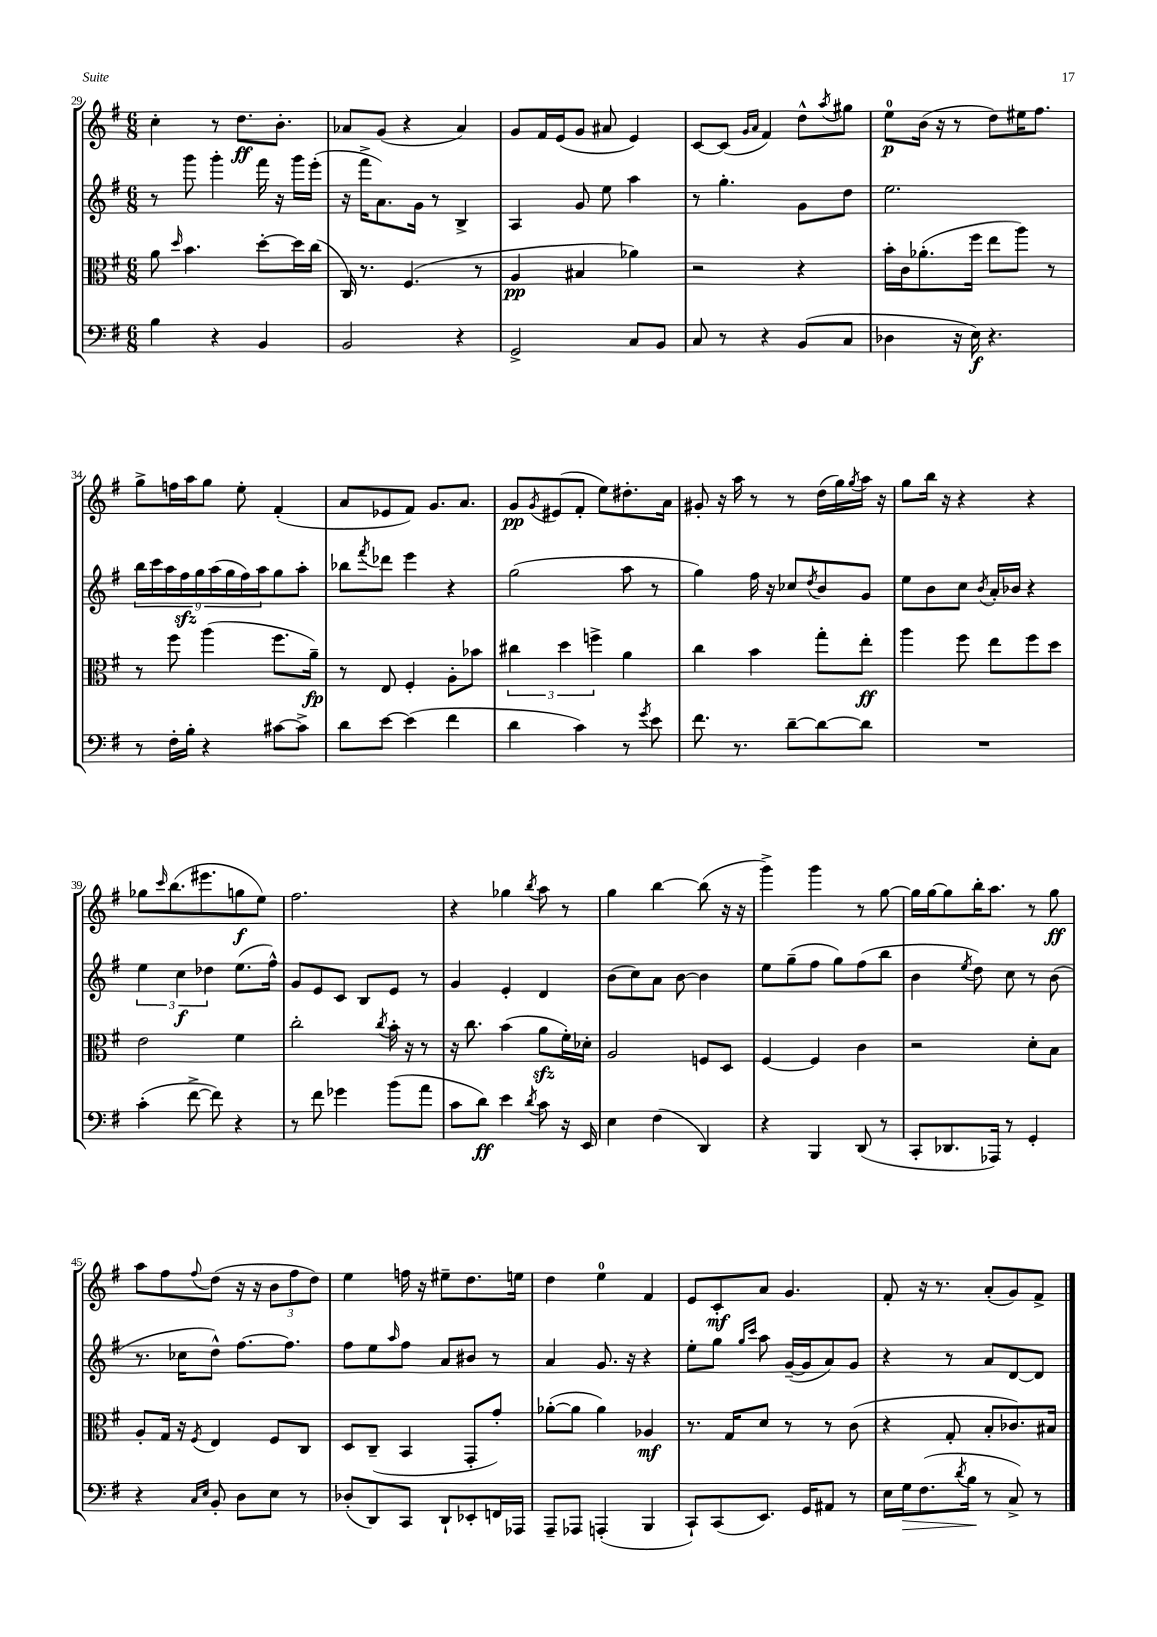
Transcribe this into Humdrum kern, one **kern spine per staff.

**kern	**kern	**kern	**kern
*staff4	*staff3	*staff2	*staff1
*clefF4	*clefC3	*clefG2	*clefG2
*k[f#]	*k[f#]	*k[f#]	*k[f#]
*M6/8	*M6/8	*M6/8	*M6/8
4B	8a	8r	4cc'
.	16qqdd	.	.
.	4.b	8ggg	.
4r	.	4ggg'	8r
.	.	.	8.dd
4BB	[8dd'	16fff#	.
.	.	16r	8.b'
.	16dd]	16ggg	.
.	(16cc	(16eee'	.
=	=	=	=
2BB	16C)	16r	8a-
.	8.r	16fff#^	.
.	.	8.a)	(8g
.	(4.F#	.	4r
.	.	16g	.
.	.	8r	.
4r	.	4B^	4a-)
.	8r	.	.
=	=	=	=
2GG^	4A	4A	8g
.	.	.	16f#
.	.	.	(16e
.	4B#	8g	8g
.	.	8ee	8a#
8C	4a-)	4aa	4e)
8BB	.	.	.
=	=	=	=
8C	2r	8r	[8c
8r	.	4.gg'	(8c]
.	.	.	16qqg
.	.	.	16qqa
4r	.	.	4f#)
(8BB	4r	8g	8dd^^
.	.	.	8qaa
8C	.	8dd	8gg#
=	=	=	=
4D-	16b'	2.ee	8ee
.	16c	.	.
.	(8.a-'	.	(16b
.	.	.	16r
16r	.	.	8r
16E)	16ff#	.	.
4.r	8ee	.	8dd)
.	8aa)	.	16ee#
.	.	.	8.ff#
.	8r	.	.
=	=	=	=
8r	8r	18bb	8gg^
.	.	18ccc	.
.	.	18aa	.
16F#'	8ff#	.	16ff
.	.	18ff#	.
16B'	.	.	16aa
.	.	18gg	.
4r	(4aa	.	8gg
.	.	(18aa	.
.	.	18gg	.
.	.	.	8ee'
.	.	18ff#)	.
.	.	18aa	.
[8c#	8.ff#	8gg	(4f#'
8c#^]	.	8aa'	.
.	16a~)	.	.
=	=	=	=
8d	8r	8bb-	8a
.	.	8qfff#	.
[8e	8E	8ddd-	8e-
(4e]	4F#'	4eee	8f#)
.	.	.	8.g
4f#	8A'	4r	.
.	.	.	8.a
.	8b-	.	.
=	=	=	=
4d	6cc#	(2gg	8g
.	.	.	8qg
.	.	.	(8e#
.	6dd	.	.
4c)	.	.	8f#'
.	6ff^	.	.
.	.	.	8ee)
8r	4a	8aa	8.dd#'
8qg	.	.	.
8e	.	8r	.
.	.	.	16a
=	=	=	=
8.f#	4cc	4gg)	8g#'
.	.	.	16r
8.r	.	.	16aa
.	4b	16ff#	8r
.	.	16r	.
[8d~	.	8cc-	8r
.	.	8qdd	.
8d_	8gg'	8b	(16dd
.	.	.	16gg)
.	.	.	8qgg
8d]	8ee'	8g	16aa
.	.	.	16r
=	=	=	=
2.r	4aa	8ee	8gg
.	.	8b	16bb
.	.	.	16r
.	8ff#	8cc	4r
.	.	8qb	.
.	8ee	16a'	.
.	.	16b-	.
.	8ff#	4r	4r
.	8dd	.	.
=	=	=	=
(4c'	2e	6ee	8gg-
.	.	.	16qqccc
.	.	.	(8.bb
.	.	6cc	.
[8f#^	.	.	.
.	.	.	8.eee#
.	.	6dd-	.
8f#])	.	.	.
4r	4f#	(8.ee	8gg
.	.	.	8ee)
.	.	16ff#^^)	.
=	=	=	=
8r	2cc'	8g	2.ff#
8f#	.	8e	.
4g-	.	8c	.
.	.	8B	.
.	8qcc	.	.
(8b	16b'	8e	.
.	16r	.	.
8a	8r	8r	.
=	=	=	=
8c	16r	4g	4r
.	8.cc	.	.
8d)	.	.	.
4e	(4b	4e'	4gg-
8qd	.	.	8qbb
8c	8a	4d	8aa
16r	16f#')	.	8r
16EE	16d-'	.	.
=	=	=	=
4E	2A	(8b	4gg
.	.	8cc)	.
(4F#	.	8a	[4bb
.	.	[8b	.
4DD)	8F	4b]	(8bb]
.	8D	.	16r
.	.	.	16r
=	=	=	=
4r	[4F#	8ee	4ggg^)
.	.	(8gg~	.
4BBB	4F#]	8ff#	4ggg
.	.	8gg)	.
(8DD	4c	(8ff#	8r
8r	.	8bb	[8gg
=	=	=	=
8CC'	2r	4b	16gg]
.	.	.	[16gg
8.DD-	.	.	8gg]
.	.	8qee	.
.	.	8dd)	16bb'
16AAA-)	.	.	8.aa
8r	.	8cc	.
4GG'	8d'	8r	8r
.	8B	(8b	8gg
=	=	=	=
4r	8A'	8.r	8aa
.	16G	.	8ff#
.	16r	16cc-	.
16qqC	.	.	.
16qqE	8qF#	.	8qqff#
8BB'	4E	8dd^^)	(8dd
8D	.	[8.ff#	16r
.	.	.	16r
8E	8F#	.	12b
.	.	8.ff#]	.
.	.	.	12ff#
8r	8C	.	.
.	.	.	12dd)
=	=	=	=
(8D-'	8D	8ff#	4ee
8DD)	(8C~	8ee	.
.	.	16qqaa	.
8CC	4BB	8ff#	16ff
.	.	.	16r
8DD`	.	8a	8ee#~
8EE-'	8GG'	8b#	8.dd
16FF	8g')	8r	.
16AAA-	.	.	16ee
=	=	=	=
8AAA~	([8a-'	4a	4dd
8AAA-	8a-]	.	.
(4AAA'	4a-)	8.g	4ee
.	.	16r	.
4BBB	4A-	4r	4f#
=	=	=	=
8CC`)	8.r	8ee'	8e
(8CC	.	8gg	8c'
.	16G	.	.
.	.	16qqgg	.
.	.	16qqccc	.
8.EE)	8d	8aa	8a
.	8r	([16g~	4.g
16GG	.	16g]	.
8AA#	8r	8a)	.
8r	(8c	8g	.
=	=	=	=
16E	4r	4r	8f#'
16G	.	.	.
(8.F#	.	.	16r
.	.	.	8.r
.	8G'	8r	.
8qd	.	.	.
16B	.	.	.
8r	8B'	8a	(8a'
8C^)	8.c-)	[8d	8g)
8r	.	8d]	8f#^
.	16B#	.	.
==	==	==	==
*-	*-	*-	*-
